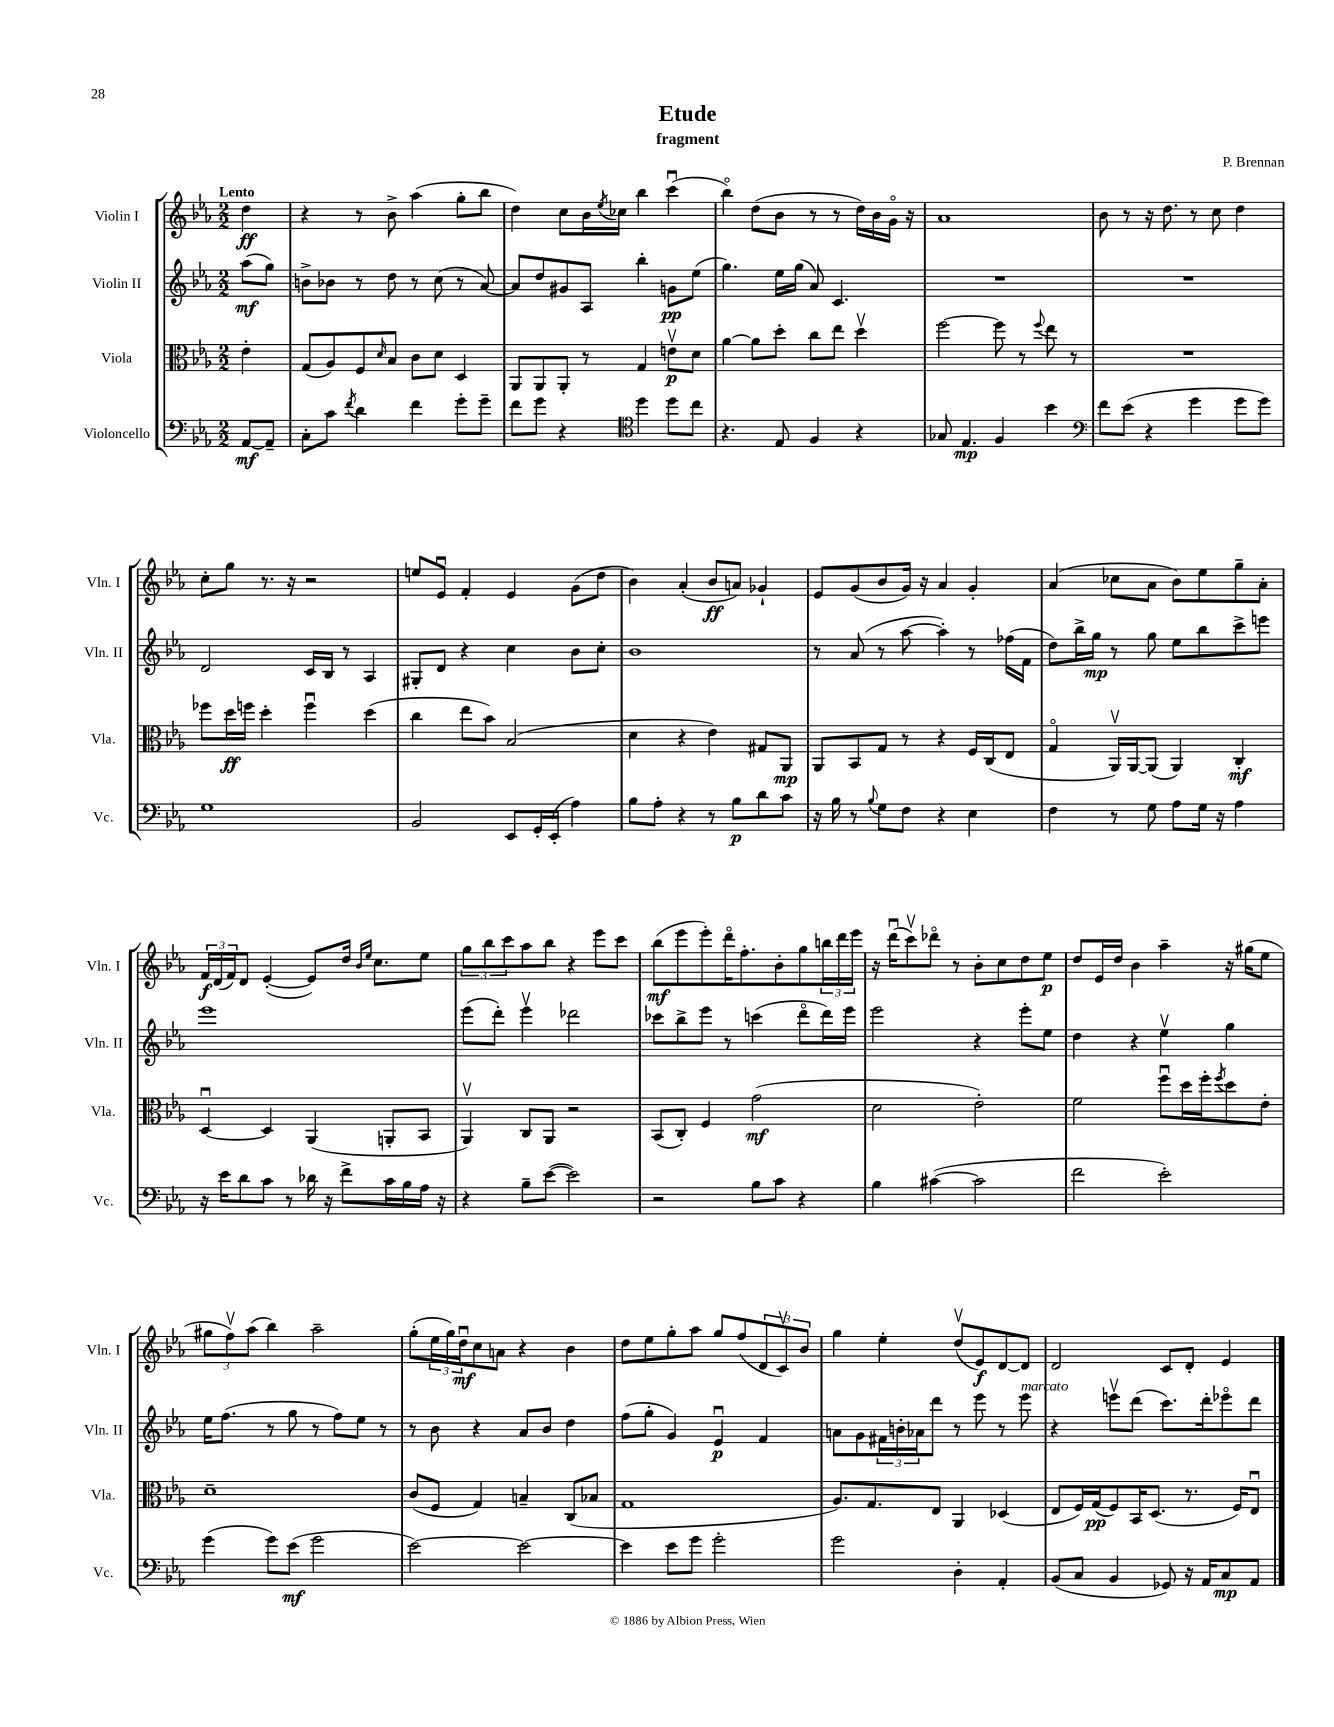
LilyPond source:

\header { title = "Etude" composer = "P. Brennan" subtitle = "fragment" }
<<
\new StaffGroup <<
\new Staff = "s0" \with { instrumentName = "Violin I" shortInstrumentName = "Vln. I" } {
    \clef treble \key ees \major \numericTimeSignature \time 2/2 \partial 4 \tempo "Lento"
    d''4\ff |
    r4 r8 bes'8-> aes''4( g''8-. bes''8 |
    d''4) c''8 bes'16 \acciaccatura { ees''8 } ces''16 bes''4 c'''4\downbow( |
    bes''4\flageolet) d''8( bes'8 r8 r8 d''16) bes'16 g'16\flageolet r16 |
    aes'1 |
    bes'8 r8 r16 d''8. r8 c''8 d''4 |
    c''8-. g''8 r8. r16 r2 |
    e''8 ees'8\downbow f'4-. ees'4 g'8( d''8 |
    bes'4) aes'4-.( bes'8\ff a'8) ges'4-! |
    ees'8 g'8( bes'8 g'16) r16 aes'4 g'4-. |
    aes'4( ces''8 aes'8 bes'8) ees''8 g''8-- aes'8-. |
    \tuplet 3/2 { f'16\f d'16( f'16) } d'8 ees'4~-.( ees'8) d''16 \grace { bes'16 ees''16 } c''8. ees''8 |
    \tuplet 3/2 { g''8 bes''8 c'''8 } aes''8 bes''8 r4 ees'''8 c'''8 |
    bes''8\mf( ees'''8 ees'''8-.) d'''16\flageolet f''8.-. bes'8-. g''8 \tuplet 3/2 { b''16 d'''16 ees'''16 } |
    r16 d'''16\downbow( c'''8\upbow) des'''8\flageolet r8 bes'8-. c''8 d''8 ees''8\p |
    d''8 ees'16 d''16 bes'4 aes''4-- r16 gis''16( ees''8 |
    \tuplet 3/2 { gis''8 f''8\upbow) aes''8( } bes''4) aes''2-- |
    g''8-.( \tuplet 3/2 { ees''16 g''16) d''16\downbow\mf } c''8 a'8 r4 bes'4 |
    d''8 ees''8 g''8-. aes''8 g''8 f''8( \tuplet 3/2 { d'8 c'8\upbow) bes'8 } |
    g''4 ees''4-. d''8\upbow( ees'8\f) d'8~ d'8 |
    d'2 c'8 d'8-. ees'4 \bar "|." |
}
\new Staff = "s1" \with { instrumentName = "Violin II" shortInstrumentName = "Vln. II" } {
    \clef treble \key ees \major \numericTimeSignature \time 2/2 \partial 4
    aes''8\mf( g''8) |
    b'8-> bes'8 r8 d''8 r8 c''8( r8 aes'8~) |
    aes'8 d''8 gis'8 aes8 bes''4-. g'8\pp ees''8( |
    g''4.) ees''16 g''16( aes'8) c'4. |
    R1 |
    R1 |
    d'2 c'16 bes16 r8 aes4 |
    gis8-. d'8 r4 c''4 bes'8 c''8-. |
    bes'1 |
    r8 aes'8( r8 aes''8~ aes''4-.) r8 fes''16( f'16 |
    d''8) bes''16-> g''16\mp r8 g''8 ees''8 bes''8 c'''8-> e'''8 |
    ees'''1 |
    ees'''8( d'''8-.) ees'''4\upbow des'''2 |
    ces'''8 bes''8-> ees'''8 r8 c'''4( d'''8\flageolet d'''16) ees'''16 |
    ees'''2 r4 ees'''8-. ees''8 |
    d''4 r4 ees''4\upbow g''4 |
    ees''16 f''8.( r8 g''8 r8 f''8) ees''8 r8 |
    r8 bes'8 r4 aes'8 bes'8 d''4 |
    f''8( g''8-. g'4) ees'4\downbow\p f'4 |
    a'8 g'8 \tuplet 3/2 { fis'16 b'16-. aes'16 } d'''8 r8 ees'''8 r8 ees'''8^\markup { \italic "marcato" } |
    r4 e'''8\upbow d'''8( c'''8.) d'''16-. ees'''8\flageolet d'''8 \bar "|." |
}
\new Staff = "s2" \with { instrumentName = "Viola" shortInstrumentName = "Vla." } {
    \clef alto \key ees \major \numericTimeSignature \time 2/2 \partial 4
    ees'4-. |
    g8( aes8) f8 \grace { d'16 } bes8 c'8 d'8 d4 |
    aes,8 aes,8 aes,8-. r8 g4 e'8\upbow\p d'8 |
    aes'4~ aes'8 d''8-. c''8 ees''8 d''4\upbow |
    f''2~ f''8 r8 \appoggiatura { f''8 } ees''8 r8 |
    R1 |
    fes''8 d''16\ff f''16 d''4-. f''4\downbow d''4( |
    c''4 ees''8 bes'8) bes2( |
    d'4 r4 ees'4) gis8 aes,8\mp |
    aes,8 bes,8 g8 r8 r4 f16 c16( ees8 |
    g4\flageolet aes,16\upbow) aes,16~ aes,8( aes,4) c4-.\mf |
    d4~\downbow d4 aes,4( a,8-. bes,8 |
    aes,4\upbow) c8 aes,8 r2 |
    bes,8( c8-.) f4 g'2\mf( |
    d'2 ees'2-.) |
    f'2 f''8\downbow d''16 f''16-. \acciaccatura { f''8 } d''8 ees'8-. |
    d'1-- |
    c'8( f8 g4) b4-- c8( bes8 |
    g1 |
    aes8.) g8. ees8 aes,4 des4( |
    ees8 f16) g16\pp( f8) bes,16 d8.( r8. f16) ees8\downbow \bar "|." |
}
\new Staff = "s3" \with { instrumentName = "Violoncello" shortInstrumentName = "Vc." } {
    \clef bass \key ees \major \numericTimeSignature \time 2/2 \partial 4
    aes,8~\mf aes,8-- |
    c8-. c'8 \acciaccatura { f'8 } d'4 f'4 g'8-. g'8-- |
    f'8 g'8 r4 \clef tenor d''4 d''8 c''8 |
    r4. ees8 f4 r4 |
    ges8 ees4.\mp f4 bes'4 |
    \clef bass f'8 ees'8( r4 g'4 g'8 g'8) |
    g1 |
    bes,2 ees,8 g,16-. ees,16-.( aes4) |
    bes8 aes8-. r4 r8 bes8\p d'8 c'8 |
    r16 bes16 r8 \appoggiatura { bes8 } g8 f8 r4 ees4 |
    f4 r8 g8 aes8 g16 r16 aes4 |
    r16 ees'16 d'8 c'8 r8 des'16 r16 f'8-> c'16 bes16 aes16 r16 |
    r4 bes8-- ees'8~( ees'2) |
    r2 bes8 c'8 r4 |
    bes4 cis'4~( cis'2 |
    f'2 ees'2-.) |
    g'4( g'8) ees'8\mf( g'2 |
    ees'2~) ees'2~ |
    ees'4 ees'8 g'8 g'2-. |
    g'2 d4-. aes,4-. |
    bes,8( c8 bes,4 ges,8) r16 aes,16 c8\mp aes,8 \bar "|." |
}
>>
>>
\layout { \context { \Score \remove "Bar_number_engraver" } }
